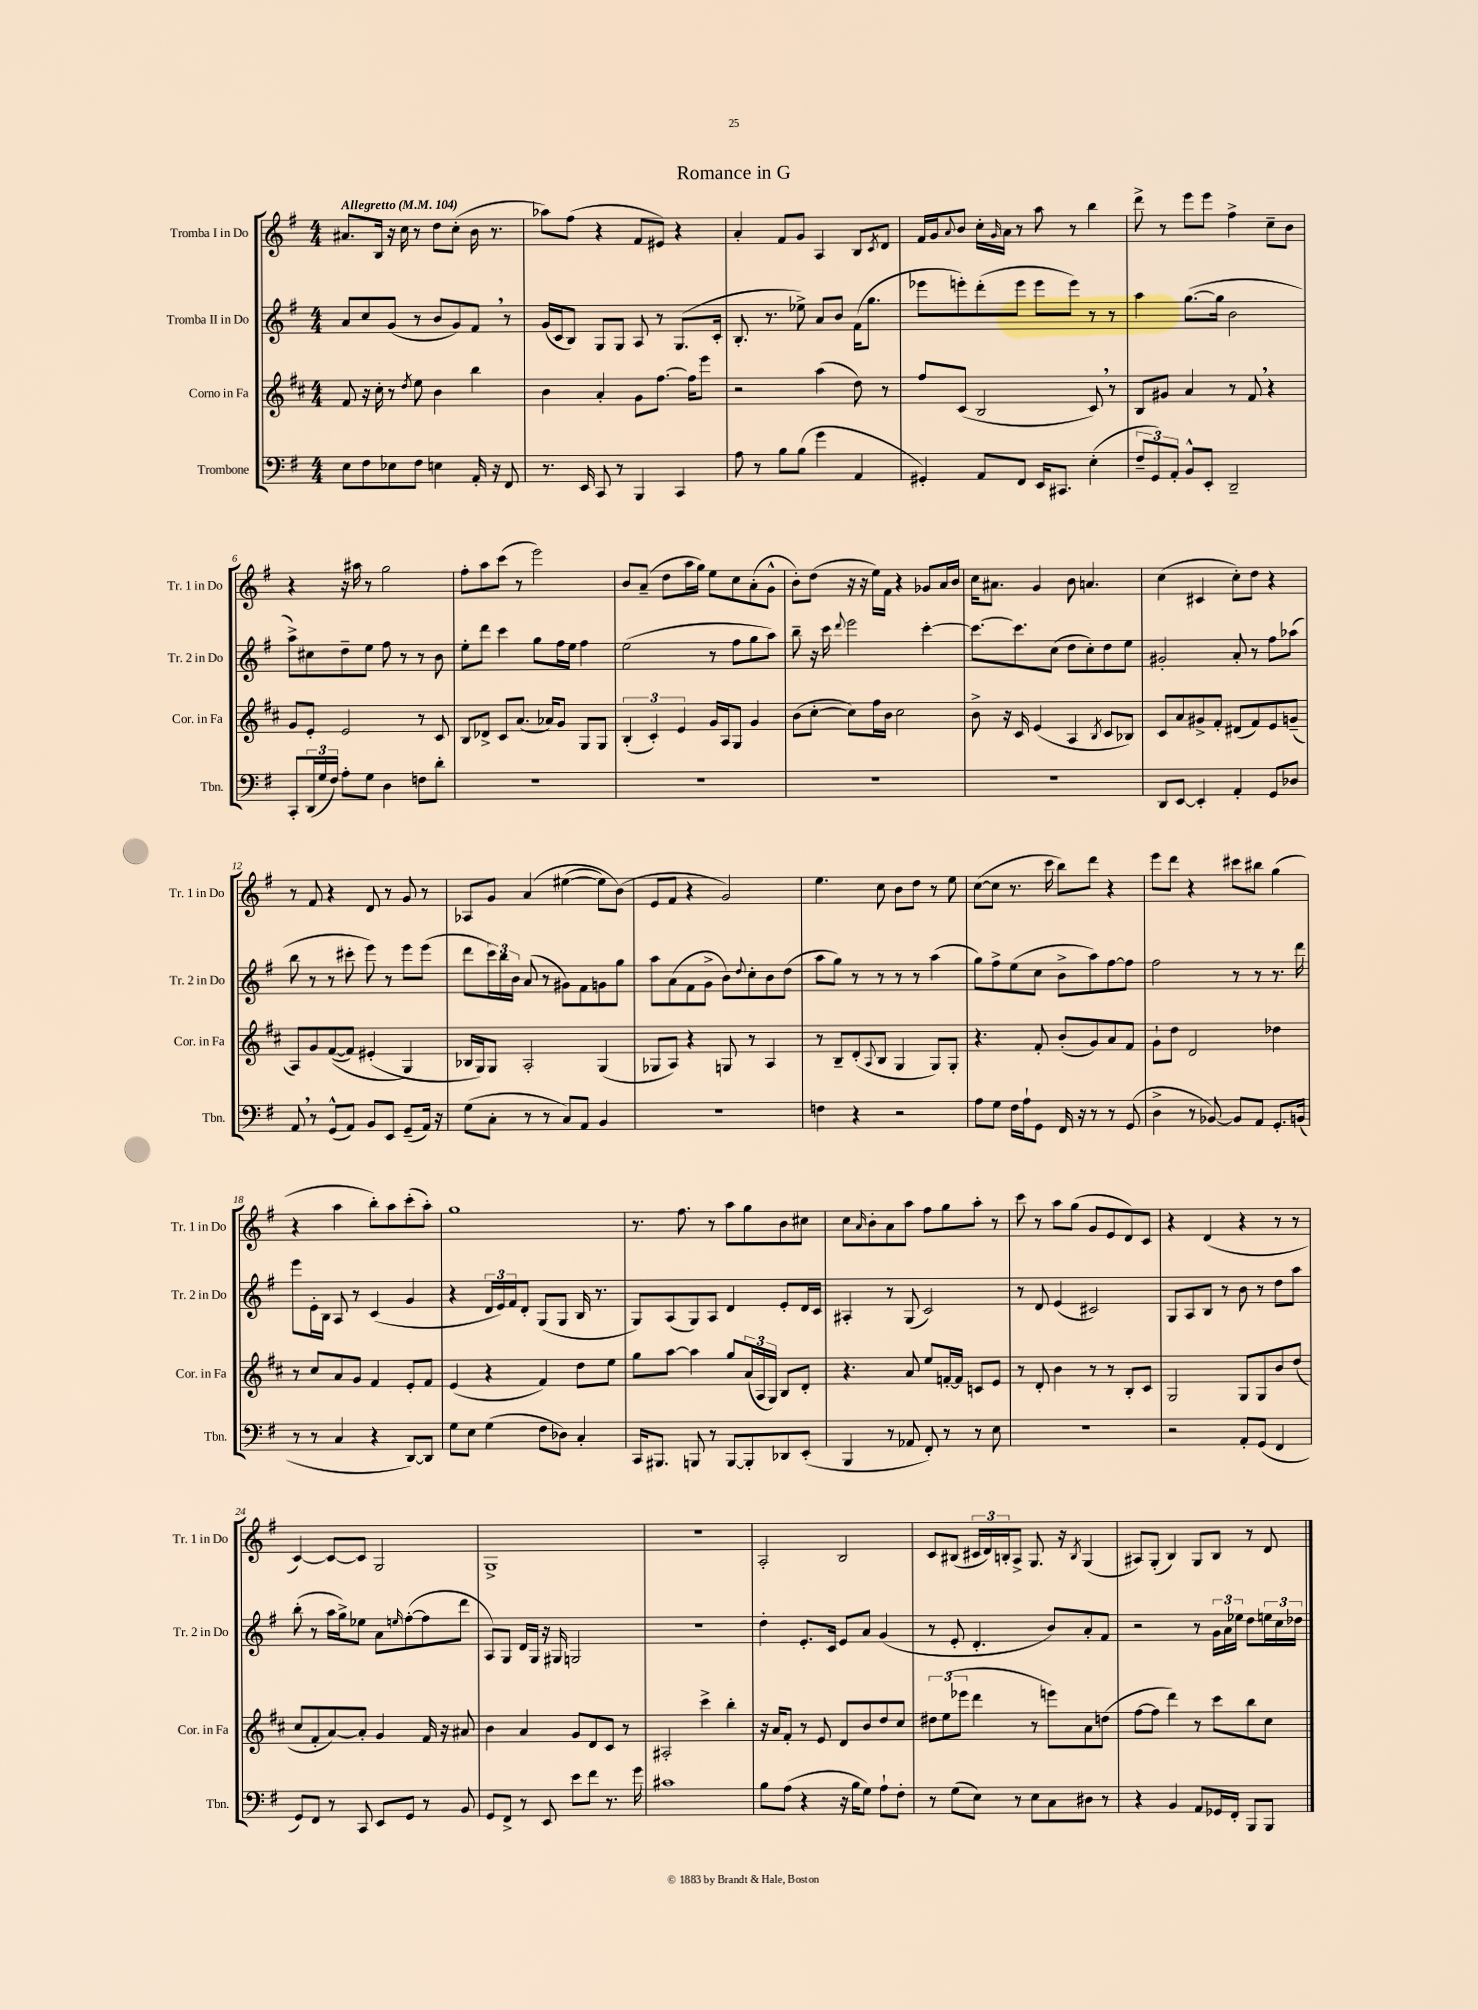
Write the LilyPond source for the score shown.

\header { title = "Romance in G" }
<<
\new StaffGroup <<
\new Staff = "s0" \with { instrumentName = "Tromba I in Do" shortInstrumentName = "Tr. 1 in Do" } {
    \clef treble \key g \major \numericTimeSignature \time 4/4 \tempo "Allegretto" 4 = 104
    ais'8. b16 r16 c''16 r8 d''8 c''8-.( b'16 r8. |
    aes''8) fis''8( r4 fis'8 eis'8) r4 |
    a'4-. fis'8 g'8 a4 b8 \acciaccatura { c'8 } d'8 |
    fis'16 g'16 \appoggiatura { a'8 } b'8 c''16-. \grace { g'16 } a'16 r8 a''8 r8 b''4 |
    d'''8-> r8 e'''8 e'''8 fis''4-> c''8-- b'8 |
    r4 r16 ais''16 r8 g''2 |
    fis''8-. a''8 c'''8( r8 e'''2) |
    b'8 a'8--( d''8 a''16 g''16) e''8 c''8 a'8-.( g'8-^ |
    b'8-.) d''8( r16 r16 e''16) fis'16 r4 ges'8 a'16 b'16 |
    c''16 ais'8. g'4 b'8 a'4. |
    c''4( cis'4 c''8-.) d''8 r4 |
    r8 fis'8 r4 d'8 r8 g'8 r8 |
    aes8 g'8 a'4\( eis''4~( eis''8) b'8(\) |
    e'8 fis'8 r4 g'2) |
    e''4. c''8 b'8 d''8 r8 e''8 |
    c''8~( c''8 r8. c'''16 b''8) d'''8 r4 |
    e'''8 d'''8 r4 cis'''8 bis''8 g''4( |
    r4 a''4 b''8-.) a''8 c'''8-.( a''8-.) |
    g''1 |
    r8. fis''8. r8 a''8 g''8 b'8 cis''8 |
    c''8 \grace { a'16 } b'8-. a'8 a''8 fis''8 g''8 a''8-. r8 |
    c'''8 r8 a''8 g''8( g'8 e'8 d'8) c'8 |
    r4 d'4( r4 r8 r8 |
    c'4~) c'8~ c'8 g2 |
    g1-> |
    R1 |
    a2-. b2 |
    c'8 bis8( \tuplet 3/2 { cis'16 d'16) b16-. } a8-> g8. r16 \acciaccatura { b8 } g4( |
    ais8) g8-.( b4) g8 b8 r8 d'8 \bar "|." |
}
\new Staff = "s1" \with { instrumentName = "Tromba II in Do" shortInstrumentName = "Tr. 2 in Do" } {
    \clef treble \key g \major \numericTimeSignature \time 4/4
    a'8 c''8 g'8( r8 b'8 g'8) fis'8 \breathe r8 |
    g'16( c'16 b8) g8 g8 a8 r8 g8.( c'16-. |
    b8.-. r8. ees''8->) a'8 b'8 fis'16( g''8. |
    ees'''8 e'''8-.) d'''8-.( e'''8 e'''8 e'''8) r8 r8 |
    a''4 g''8.~( g''16 b'2 |
    a''8->) cis''8 d''8-- e''8 fis''8 r8 r8 b'8 |
    e''8-. d'''8 c'''4 g''8 fis''16 e''16 fis''4 |
    e''2( r8 fis''8 g''8 a''8) |
    b''8-- r16 c'''16 \appoggiatura { d'''8 } e'''2 c'''4~-. |
    c'''8.~ c'''8. c''8( d''8 c''8-.) d''8 e''8 |
    gis'2-. a'8-. r8 fis''8 aes''8( |
    b''8 r8 r8 cis'''8-. e'''8) r8 e'''8 e'''8( |
    d'''8 \tuplet 3/2 { c'''16) b''16 b'16 } a'8( r8 gis'8) fis'8 g'8 g''8 |
    a''8 a'8( fis'8 g'8-> b'8) \appoggiatura { d''8 } c''8-. b'8 d''8( |
    a''8 g''8) r8 r8 r8 r8 a''4( |
    g''8) fis''8-> e''8( c''8 b'8-> a''8) fis''8~ fis''8 |
    fis''2 r8 r8 r8. d'''16 |
    e'''8 e'16-. b16 a8 r8 c'4( g'4 |
    r4 \tuplet 3/2 { d'16 e'16) fis'16 } d'8-. g8( g8 b16 r8. |
    g8) a8( g8) a8 d'4 e'8-. d'16 c'16 |
    ais4-. r8 g8( c'2) |
    r8 d'8 e'4( cis'2) |
    g8 a8 b8 r8 b'8 r8 d''8 a''8 |
    b''8-.( r8 a''16 g''16->) ees''8 a'8 \grace { e''16 } fis''8~-.( fis''8 d'''8 |
    a8) g8 d'16 g16 r16 gis16 g2 |
    R1 |
    d''4-. e'8.-. c'16 e'8 a'8 g'4( |
    r8 e'8-. d'4.-. b'8) a'8-. fis'8 |
    r2 r8 \tuplet 3/2 { g'16 a'16 ees''16 } d''8 \tuplet 3/2 { e''16 c''16 des''16 } \bar "|." |
}
\new Staff = "s2" \with { instrumentName = "Corno in Fa" shortInstrumentName = "Cor. in Fa" } {
    \clef treble \key d \major \numericTimeSignature \time 4/4
    fis'8 r16 cis''16-. r8 \acciaccatura { d''8 } e''8 b'4 b''4 |
    b'4 a'4-. g'8 fis''8.~ fis''16 e'''8 |
    r2 a''4( d''8) r8 |
    fis''8 cis'8( b2 cis'8) \breathe r8 |
    b8 gis'8 a'4 r8 fis'8 \breathe r4 |
    g'8 e'8-. e'2 r8 cis'8 |
    b8 des'8-> cis'8 a'8.( aes'16) g'8 g8 g8 |
    \tuplet 3/2 { b4-.( cis'4-.) e'4 } g'16 a16 g8 g'4 |
    b'8( cis''8~-. cis''8) fis''16 b'16 cis''2 |
    b'8-> r16 cis'16 e'4( a4 \acciaccatura { b8 } cis'8 bes8) |
    cis'8 a'8 gis'8-> fis'8-. dis'8( fis'8) e'8 g'8--( |
    a8) g'8 fis'8~(\( fis'8) eis'4-.( g4\) |
    bes16 g16) g8 a2-. g4( |
    ges8 a8) r4 g8 r8 a4 |
    r8 b8-- d'8-.( \appoggiatura { a8 } b8 g4 g8) g8-. |
    r4. fis'8-. b'8-.( g'8) a'8 fis'8 |
    g'8-! d''8 d'2 des''4 |
    r8 cis''8 a'8 g'8 fis'4 e'8-. fis'8 |
    e'4( r4 fis'4) d''8 e''8 |
    g''8 a''8~ a''4 g''8 \tuplet 3/2 { a'16( a16 g16) } b8 d'8-. |
    r4. a'8 e''8 f'16~-. f'16 c'8 e'8 |
    r8 d'8-. b'4 r8 r8 b8-. cis'8 |
    g2 g8 g8 b'8 d''8( |
    cis''8 fis'8-. a'8~) a'8-. g'4 fis'16 r16 ais'8 |
    b'4 a'4 g'8 d'8 cis'8 r8 |
    ais2-. cis'''4-> b''4-. |
    r16 a'16 fis'8-. r8 e'8 d'8 b'8 d''8 cis''8 |
    \tuplet 3/2 { dis''8 e''8( ees'''8 } d'''4 r8 e'''8) a'8 d''8( |
    fis''8~ fis''8 d'''4) r8 cis'''8 b''8 cis''8 \bar "|." |
}
\new Staff = "s3" \with { instrumentName = "Trombone" shortInstrumentName = "Tbn." } {
    \clef bass \key g \major \numericTimeSignature \time 4/4
    e8 fis8 ees8 fis8 e4 a,16-. r16 fis,8 |
    r8. e,16 c,8 r8 b,,4 c,4 |
    a8 r8 b8 b8( g'4 a,4 |
    gis,4-.) a,8 fis,8 e,16 cis,8. e4-.( |
    \tuplet 3/2 { fis8-- g,8) a,8-. } b,8-^ e,8-. d,2-- |
    c,8-. \tuplet 3/2 { d,16( g16 fis16) } a8-. g8 d4 f8 d'8-. |
    R1 |
    R1 |
    R1 |
    R1 |
    d,8 e,8~ e,4-. a,4-. g,8 des8 |
    a,8 \breathe r8 g,8-^( a,8) b,8 e,8 g,8--( a,16) r16 |
    g8( c8-. r8 r8 c8) a,8 b,4 |
    R1 |
    f4 r4 r2 |
    a8 g8 fis16 a16-! g,8 fis,16 r16 r8 r8 g,8( |
    d4-> r8 bes,8~) bes,8 a,8 g,8.-. b,16( |
    r8 r8 c4 r4 d,8~) d,8 |
    g8 e8 g4( fis8 des8) c4-. |
    c,16 bis,,8. b,,8 r8 b,,8~ b,,8-. des,8 e,8-.( |
    b,,4 r8 aes,8 fis,8-.) r8 r8 e8 |
    R1 |
    r2 a,8-. g,8( fis,4 |
    g,8) fis,8 r8 c,8 e,8 g,8 r8 b,8 |
    g,8 fis,8-> r8 e,8 e'8 fis'8 r8. g'16 |
    cis'1 |
    b8 a8( r4 r16 b16 g8) a8-! fis8-. |
    r8 g8( e8) r8 e8 c8 dis8 r8 |
    r4 b,4 a,8 ges,16 fis,16-. b,,8 b,,8 \bar "|." |
}
>>
>>
